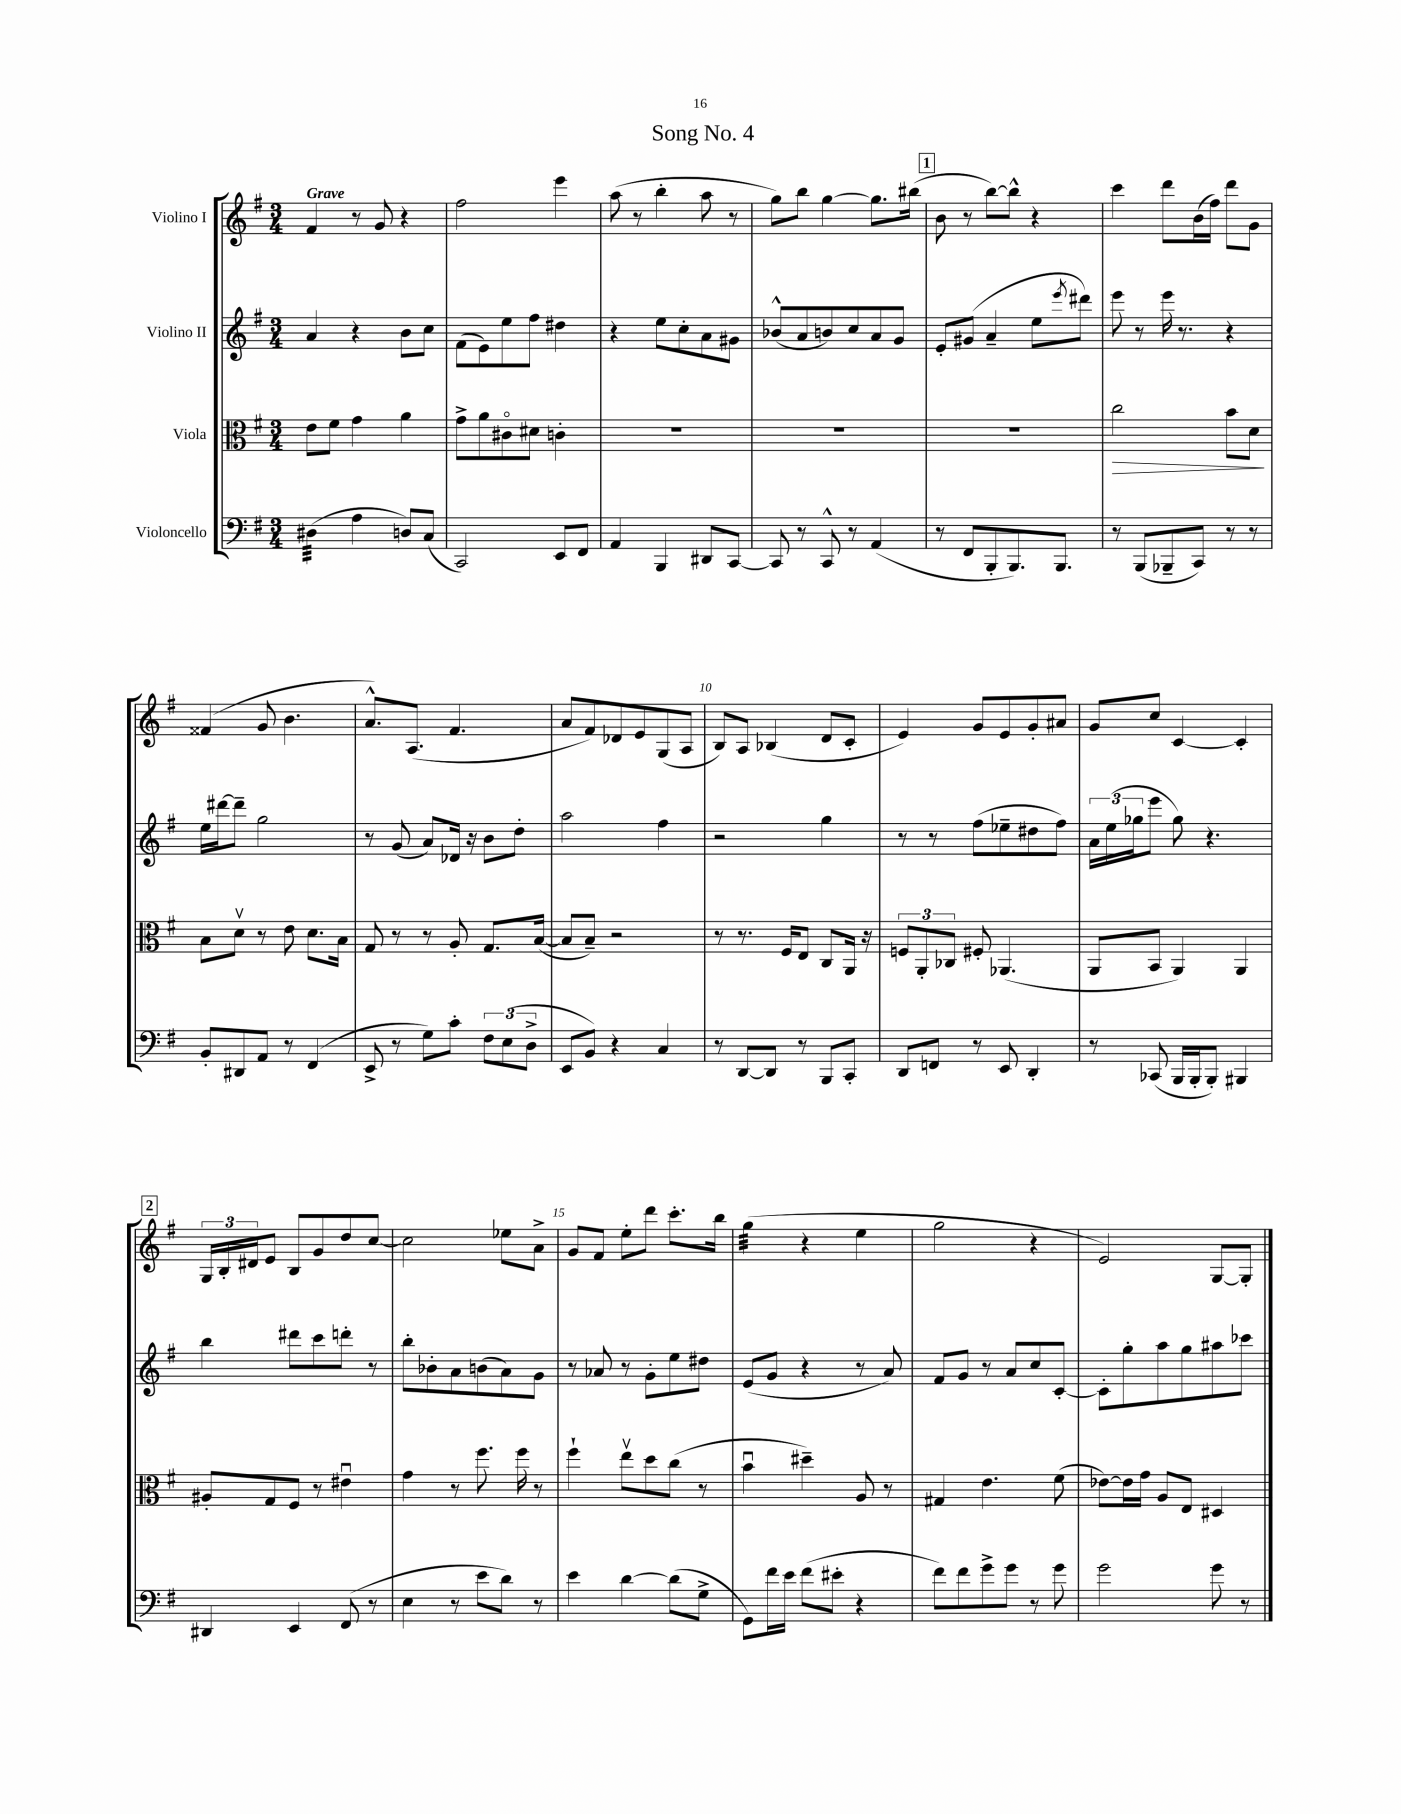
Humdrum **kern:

**kern	**kern	**kern	**kern
*staff4	*staff3	*staff2	*staff1
*clefF4	*clefC3	*clefG2	*clefG2
*k[f#]	*k[f#]	*k[f#]	*k[f#]
*M3/4	*M3/4	*M3/4	*M3/4
(4D#\	8e\L	4a/	4f#/
.	8f#\J	.	.
4A\	4g\	4r	8r
.	.	.	8g/
8D/L)	4a\	8b\L	4r
(8C/J	.	8cc\J	.
=	=	=	=
2CC/)	8g^\L	(8f#\L	2ff#\
.	8a\	8e\)	.
.	8c#o\	8ee\	.
.	8d#\J	8ff#\J	.
8EE/L	4c'\	4dd#\	4eee\
8FF#/J	.	.	.
=	=	=	=
4AA/	2.r	4r	(8aa\
.	.	.	8r
4BBB/	.	8ee\L	4bb'\
.	.	8cc'\	.
8DD#/L	.	8a\	8aa\
[8CC/J	.	8g#\J	8r
=	=	=	=
8CC/]	2.r	(8b-^^/L	8gg\L)
8r	.	8a/	8bb\J
8CC^^/	.	8b/)	[4gg\
8r	.	8cc/	.
(4AA/	.	8a/	8.gg\]L
.	.	8g/J	.
.	.	.	(16bb#\Jk
=	=	=	=
8r	2.r	8e'/L	8b\
8FF#/L	.	(8g#/J	8r
8BBB'/	.	4a~/	[8bb\L)
8.BBB/)	.	.	8bb^^\]J
.	.	8ee\L	4r
8.BBB/J	.	.	.
.	.	8qeee/	.
.	.	8ddd#\J)	.
=	=	=	=
8r	2cc\	8eee\	4ccc\
(8BBB/L	.	8r	.
8BBB-~/	.	16eee\	8ddd\L
.	.	8.r	.
8CC/J)	.	.	(16b\L
.	.	.	16ff#\JJ)
8r	8b\L	4r	8ddd\L
8r	8d\J	.	8g\J
=	=	=	=
8BB'/L	8B\L	16ee\LL	(4f##/
.	.	[16ddd#\J	.
8DD#/	8dv\J	8ddd#~\]J	.
8AA/J	8r	2gg\	8g/
8r	8e\	.	4.b\
(4FF#/	8.d\L	.	.
.	16B\Jk	.	.
=	=	=	=
8EE^/	8G/	8r	8.a^^/L)
8r	8r	(8g/	.
.	.	.	(8.A/J
8G\L)	8r	8a/L)	.
8c'\J	8A'/	16d-/Jk	4.f#/
.	.	16r	.
12F#\L	8.G/L	8b\L	.
(12E\	.	.	.
.	.	8dd'\J	.
12D^\J	.	.	.
.	([16B/Jk	.	.
=	=	=	=
8EE/L	8B/]L	2aa\	8a/L
8BB/J)	8B~/J)	.	8f#/)
4r	2r	.	8d-/
.	.	.	8e/
4C/	.	4ff#\	(8G/
.	.	.	8A/J
=	=	=	=
8r	8r	2r	8B/L)
[8DD/L	8.r	.	8A/J
8DD/]J	.	.	(4B-/
.	16F#/LK	.	.
8r	8E/J	.	.
8BBB/L	8C/L	4gg\	8d/L
8CC'/J	16AA/Jk	.	8c'/J
.	16r	.	.
=	=	=	=
8DD/L	12F/L	8r	4e/)
.	12AA'/	.	.
8FF/J	.	8r	.
.	12C-/J	.	.
8r	8F#'/	(8ff#\L	8g/L
8EE/	(4.AA-/	8ee-~\	8e/
4DD'/	.	8dd#\	8g'/
.	.	8ff#\J)	8a#/J
=	=	=	=
8r	8AA/L	24a\LL	8g/L
.	.	(24ee\	.
.	.	24gg-\J	.
(8CC-/	8BB/J	8eee\J	8cc/J
16BBB/LL	4AA/)	8gg-\)	[4c/
16BBB'/J	.	.	.
8BBB'/J)	.	4.r	.
4BBB#/	4AA/	.	4c'/]
=	=	=	=
4DD#/	8A#'/L	4bb\	24G/LL
.	.	.	24B'/
.	.	.	24d#/J
.	8G/	.	8e/J
4EE/	8F#/J	8ddd#\L	8B/L
.	8r	8ccc\	8g/
(8FF#/	4e#u\	8ddd'\J	8dd/
8r	.	8r	[8cc/J
=	=	=	=
4E\	4g\	8bb'\L	2cc\]
.	.	8b-'\	.
8r	8r	8a\	.
8e\L	8.ff#\	(8b\	.
8d\J)	.	8a\)	8ee-\L
.	16ff#\	.	.
8r	8r	8g\J	8a^\J
=	=	=	=
4e\	4ff#`\	8r	8g/L
.	.	8a-/	8f#/J
[4d\	8eev\L	8r	8ee'\L
.	8dd\	8g'\L	8ddd\J
(8d\]L	(8cc\J	8ee\	8.ccc'\L
8G^\J	8r	8dd#\J	.
.	.	.	16bb\Jk
=	=	=	=
8GG\L)	4bu\	(8e/L	(4gg\
16f#\L	.	8g/J	.
16e\JJ	.	.	.
(8f#\L	4dd#~\)	4r	4r
8e#'\J	.	.	.
4r	8A/	8r	4ee\
.	8r	8a/)	.
=	=	=	=
8f#\L)	4G#/	8f#/L	2gg\
8f#\	.	8g/J	.
8g^\	4.e\	8r	.
8g\J	.	8a/L	.
8r	.	8cc/	4r
8g\	(8f#\	[8c'/J	.
=	=	=	=
2g\	[8e-\L)	8c'\]L	2e/)
.	16e-\]L	8gg'\	.
.	16g\JJ	.	.
.	8A/L	8aa\	.
.	8E/J	8gg\	.
8g\	4D#/	8aa#\	[8G/L
8r	.	8ccc-\J	8G'/]J
==	==	==	==
*-	*-	*-	*-
